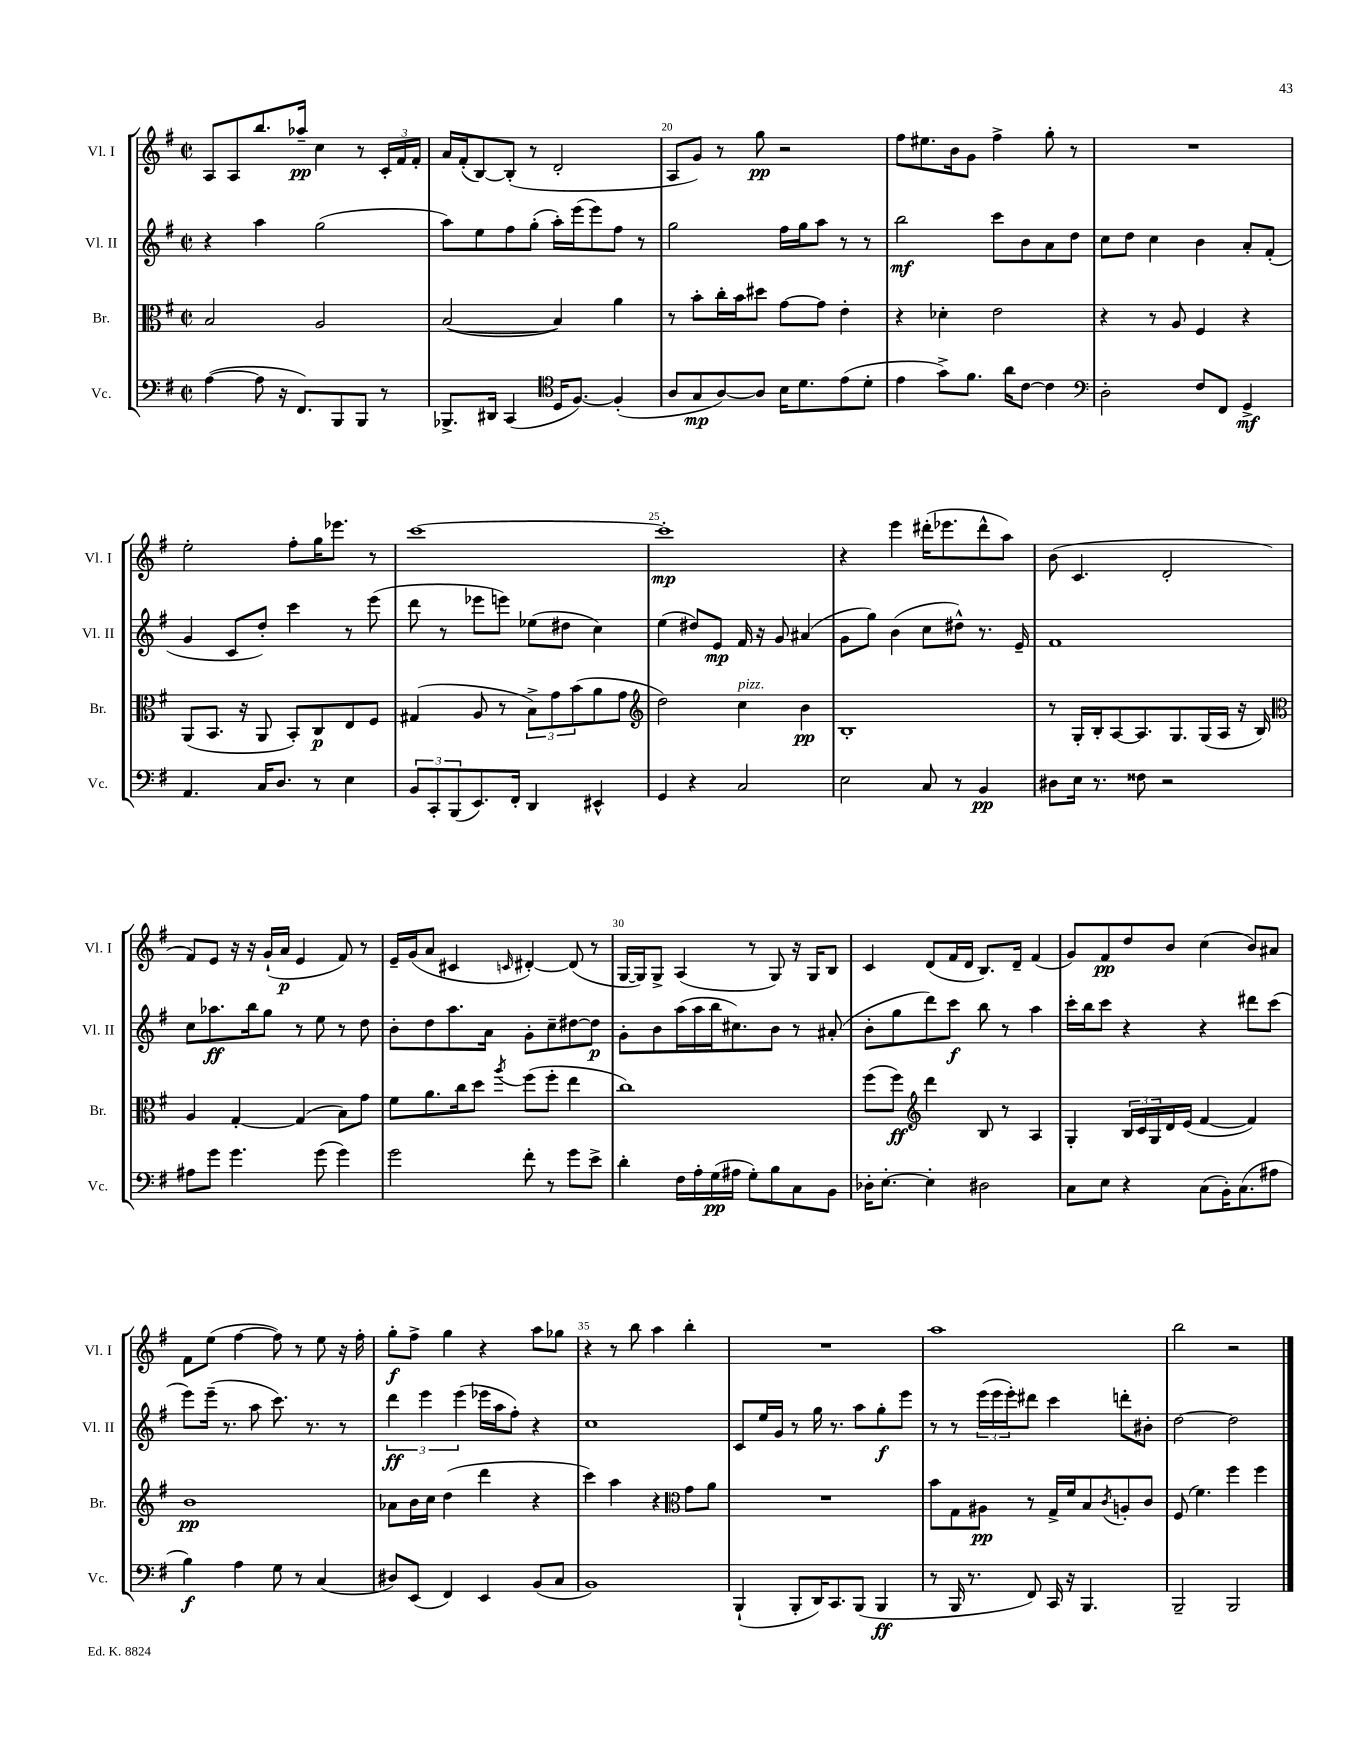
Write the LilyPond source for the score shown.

<<
\new StaffGroup <<
\new Staff = "s0" \with { instrumentName = "Vl. I" shortInstrumentName = "Vl. I" } {
    \clef treble \key g \major \defaultTimeSignature \time 2/2
    a8 a8 b''8. aes''16--\pp c''4 r8 \tuplet 3/2 { c'16-. fis'16 fis'16-. } |
    a'16 fis'16-.( b8~) b8-.( r8 d'2-. |
    a8 g'8) r8 g''8\pp r2 |
    fis''8 eis''8. b'16 g'8 fis''4-> g''8-. r8 |
    R1 |
    e''2-. fis''8-. g''16 ees'''8. r8 |
    c'''1~ |
    c'''1-.\mp |
    r4 e'''4 dis'''16-.( ees'''8. dis'''8-^ a''8) |
    b'8( c'4. d'2-. |
    fis'8) e'8 r16 r16 g'16-!( a'16\p e'4 fis'8) r8 |
    e'16-- g'16( a'8 cis'4 \grace { c'16 } dis'4~-.) dis'8( r8 |
    g16~ g16) g8-> a4( r8 g8) r16 g16 b8 |
    c'4 d'8( fis'16 d'16 b8.) d'16-- fis'4( |
    g'8) fis'8\pp d''8 b'8 c''4( b'8) ais'8 |
    fis'8 e''8( fis''4~ fis''8) r8 e''8 r16 fis''16-. |
    g''8-.\f fis''8-> g''4 r4 a''8 ges''8 |
    r4 r8 b''8 a''4 b''4-. |
    R1 |
    a''1 |
    b''2 r2 \bar "|." |
}
\new Staff = "s1" \with { instrumentName = "Vl. II" shortInstrumentName = "Vl. II" } {
    \clef treble \key g \major \defaultTimeSignature \time 2/2
    r4 a''4 g''2( |
    a''8) e''8 fis''8 g''8-.( a''16-.) e'''16( e'''8) fis''8 r8 |
    g''2 fis''16 g''16 a''8 r8 r8 |
    b''2\mf c'''8 b'8 a'8 d''8 |
    c''8 d''8 c''4 b'4 a'8-. fis'8-.( |
    g'4 c'8 d''8-.) c'''4 r8 e'''8( |
    d'''8 r8 ees'''8 e'''8) ees''8( dis''8 c''4) |
    e''4( dis''8) e'8\mp fis'16 r16 g'8 ais'4( |
    g'8 g''8) b'4( c''8 dis''8-^) r8. e'16-- |
    fis'1 |
    c''8 aes''8.\ff b''16 g''8 r8 e''8 r8 d''8 |
    b'8-. d''8 a''8. a'16 g'8-. c''8-- dis''8~ dis''8\p |
    g'8-. b'8 a''16( a''16 b''16 cis''8.) b'8 r8 ais'8-.( |
    b'8-. g''8 d'''8) c'''8\f b''8 r8 a''4 |
    c'''16-. b''16 c'''8 r4 r4 dis'''8 c'''8( |
    e'''8) e'''16--( r8. a''8 c'''8.) r8. r8 |
    \tuplet 3/2 { d'''4\ff e'''4 e'''4( } ees'''16 a''16 fis''8-.) r4 |
    c''1 |
    c'8 e''16 g'16 r8 g''16 r8. a''8 g''8-.\f e'''8 |
    r8 r8 \tuplet 3/2 { e'''16( e'''16 e'''16-.) } dis'''8 c'''4 d'''8-. bis'8-. |
    d''2~ d''2 \bar "|." |
}
\new Staff = "s2" \with { instrumentName = "Br." shortInstrumentName = "Br." } {
    \clef alto \key g \major \defaultTimeSignature \time 2/2
    b2 a2 |
    b2~( b4) a'4 |
    r8 b'8-. c''16-. b'16 dis''8 g'8~ g'8 e'4-. |
    r4 des'4-. e'2 |
    r4 r8 a8 fis4 r4 |
    a,8( b,8. r16 a,8 b,8-.) c8\p e8 fis8 |
    gis4( a8 r8 \tuplet 3/2 { b8->) g'8 b'8( } a'8 g'8 |
    \clef treble d''2) c''4^\markup { \italic "pizz." } b'4\pp |
    b1-. |
    r8 g16-. b16-. a8~ a8. g8. g16( a16 r16 b16) |
    \clef alto a4 g4~-. g4( b8) g'8 |
    fis'8 a'8. c''16 d''8 \acciaccatura { a''8 } fis''8( fis''8-. e''4 |
    c''1) |
    fis''8( fis''8\ff) \clef treble d'''4 b8 r8 a4 |
    g4-. \tuplet 3/2 { b16 c'16 g16 } d'16 e'16( fis'4~ fis'4) |
    b'1\pp |
    aes'8 b'16 c''16 d''4( d'''4 r4 |
    c'''4) a''4 r4 \clef alto g'8 a'8 |
    R1 |
    b'8 g8 ais8\pp r8 g16-> fis'16 b8 \acciaccatura { c'8 } a8-. c'8 |
    fis8( fis'4.) fis''4 fis''4 \bar "|." |
}
\new Staff = "s3" \with { instrumentName = "Vc." shortInstrumentName = "Vc." } {
    \clef bass \key g \major \defaultTimeSignature \time 2/2
    a4~( a8 r16 fis,8.) b,,8 b,,8 r8 |
    bes,,8.-> dis,16 c,4( \clef tenor d16 fis8.~) fis4-.( |
    a8 g8\mp a8~) a8 b16 d'8. e'8( d'8-. |
    e'4 g'8->) fis'8. a'16 c'8~ c'4 |
    \clef bass d2-. fis8 fis,8 g,4->\mf |
    a,4. c16 d8. r8 e4 |
    \tuplet 3/2 { b,8 c,8-. b,,8( } e,8.) fis,16-. d,4 eis,4-^ |
    g,4 r4 c2 |
    e2 c8 r8 b,4\pp |
    dis8 e16 r8. fisis8 r2 |
    ais8 g'8 g'4. g'8( g'4) |
    g'2 fis'8-. r8 g'8 e'8-> |
    d'4-. fis16 a16-. g16\pp( ais16 g8-.) b8 c8 b,8 |
    des16-. e8.~-. e4-. dis2 |
    c8 e8 r4 c8( b,16-.) c8.( ais8 |
    b4\f) a4 g8 r8 c4( |
    dis8) e,8( fis,4) e,4 b,8( c8 |
    b,1) |
    b,,4-!( b,,8-. d,16) c,8. b,,8( b,,4\ff |
    r8 b,,16 r8. fis,8) c,16 r16 b,,4. |
    b,,2-- b,,2 \bar "|." |
}
>>
>>
\layout { \context { \Score currentBarNumber = #18 \override BarNumber.break-visibility = ##(#f #t #t) barNumberVisibility = #(every-nth-bar-number-visible 5) } }
